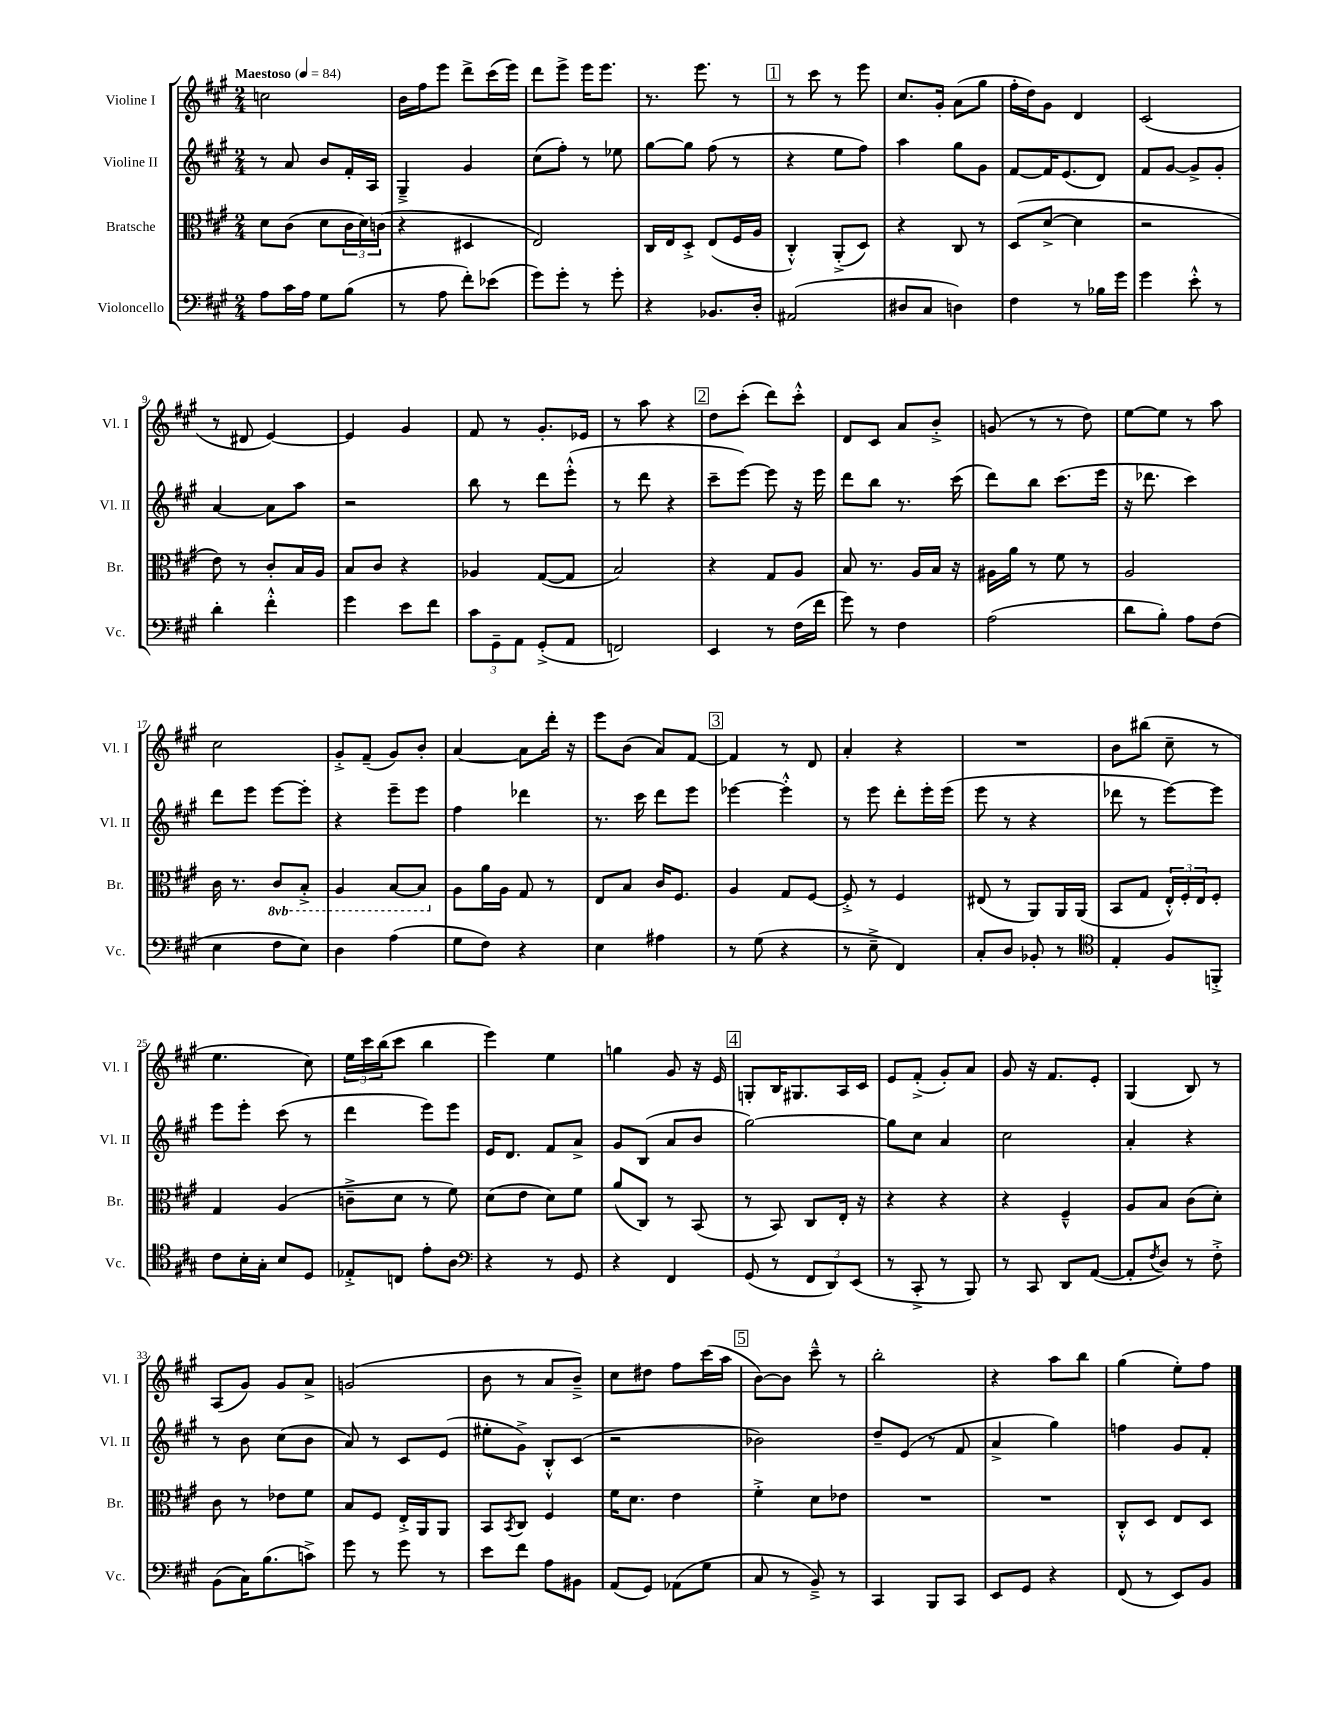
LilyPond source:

<<
\new StaffGroup <<
\new Staff = "s0" \with { instrumentName = "Violine I" shortInstrumentName = "Vl. I" } {
    \clef treble \key a \major \numericTimeSignature \time 2/4 \tempo "Maestoso" 4 = 84
    c''2 |
    b'16 fis''16 e'''8 d'''8-> cis'''16( e'''16) |
    d'''8 e'''8-> e'''16 e'''8. |
    r8. e'''8. r8 |
    \mark \markup { \box "1" } r8 cis'''8 r8 e'''8 |
    cis''8. gis'16-. a'8( gis''8 |
    fis''16-. d''16) gis'8 d'4 |
    cis'2( |
    r8 dis'8 e'4~) |
    e'4 gis'4 |
    fis'8 r8 gis'8.-. ees'16 |
    r8 a''8 r4 |
    \mark \markup { \box "2" } d''8 cis'''8-.( d'''8) cis'''8-.-^ |
    d'8 cis'8 a'8 b'8-.-> |
    g'8( r8 r8 d''8) |
    e''8~ e''8 r8 a''8 |
    cis''2 |
    gis'8-.-> fis'8--( gis'8) b'8-. |
    a'4~ a'8 d'''16-. r16 |
    e'''8 b'8( a'8) fis'8~ |
    \mark \markup { \box "3" } fis'4 r8 d'8 |
    a'4-. r4 |
    R2 |
    b'8 bis''8( cis''8-- r8 |
    e''4. cis''8) |
    \tuplet 3/2 { e''16 cis'''16 b''16( } cis'''8 b''4 |
    e'''4) e''4 |
    g''4 gis'8 r16 e'16 |
    \mark \markup { \box "4" } g8-. b16 gis8. a16 cis'16 |
    e'8 fis'8-.->( gis'8-.) a'8 |
    gis'8 r16 fis'8. e'8-. |
    gis4( b8) r8 |
    a8( gis'8) gis'8 a'8-> |
    g'2( |
    b'8 r8 a'8 b'8--->) |
    cis''8 dis''8 fis''8 cis'''16( a''16 |
    \mark \markup { \box "5" } b'8~) b'8 cis'''8---^ r8 |
    b''2-. |
    r4 a''8 b''8 |
    gis''4( e''8-.) fis''8 \bar "|." |
}
\new Staff = "s1" \with { instrumentName = "Violine II" shortInstrumentName = "Vl. II" } {
    \clef treble \key a \major \numericTimeSignature \time 2/4
    r8 a'8 b'8 fis'16-. a16 |
    gis4---> gis'4 |
    cis''8( fis''8-.) r8 ees''8 |
    gis''8~ gis''8 fis''8( r8 |
    \mark \markup { \box "1" } r4 e''8 fis''8) |
    a''4 gis''8 gis'8 |
    fis'8~ fis'16 e'8.( d'8) |
    fis'8 gis'8~ gis'8-> gis'8-. |
    a'4~ a'8 a''8 |
    r2 |
    b''8 r8 d'''8 e'''8-.-^( |
    r8 d'''8 r4 |
    \mark \markup { \box "2" } cis'''8-- e'''8~) e'''8 r16 e'''16 |
    d'''8 b''8 r8. cis'''16( |
    d'''8) b''8 cis'''8.( e'''16 |
    r16 des'''8. cis'''4) |
    d'''8 e'''8 e'''8~ e'''8-. |
    r4 e'''8-- e'''8 |
    fis''4 des'''4 |
    r8. cis'''16 d'''8 e'''8 |
    \mark \markup { \box "3" } ees'''4~ ees'''4-.-^ |
    r8 e'''8 d'''8-. e'''16-. e'''16( |
    e'''8 r8 r4 |
    des'''8 r8 e'''8~) e'''8 |
    e'''8 e'''8-. cis'''8( r8 |
    d'''4 e'''8) e'''8 |
    e'16 d'8. fis'8 a'8-> |
    gis'8 b8( a'8 b'8 |
    \mark \markup { \box "4" } gis''2~) |
    gis''8 cis''8 a'4 |
    cis''2 |
    a'4-. r4 |
    r8 b'8 cis''8( b'8 |
    a'8) r8 cis'8 e'8( |
    eis''8-. gis'8->) b8-.-^ cis'8( |
    r2 |
    \mark \markup { \box "5" } bes'2) |
    d''8-- e'8( r8 fis'8 |
    a'4-> gis''4) |
    f''4 gis'8 fis'8-. \bar "|." |
}
\new Staff = "s2" \with { instrumentName = "Bratsche" shortInstrumentName = "Br." } {
    \clef alto \key a \major \numericTimeSignature \time 2/4 \set Staff.ottavationMarkups = #ottavation-simple-ordinals
    d'8 cis'8( d'8 \tuplet 3/2 { cis'16 d'16) c'16( } |
    r4 dis4 |
    e2) |
    cis16 e16 d8-.-> e8( fis16 a16 |
    \mark \markup { \box "1" } cis4-.-^) a,8-.->( d8) |
    r4 cis8 r8 |
    d8( d'8~-> d'4 |
    r2 |
    e'8) r8 cis'8-. b16 a16 |
    b8 cis'8 r4 |
    aes4 gis8~( gis8 |
    b2) |
    \mark \markup { \box "2" } r4 gis8 a8 |
    b8 r8. a16 b16 r16 |
    ais16 a'16 r8 fis'8 r8 |
    a2 |
    cis'16 r8. \ottava #-1 cis8 b,8-.-> |
    a,4 b,8~ b,8 \ottava #0 |
    a8 a'16 a16 gis8 r8 |
    e8 b8 cis'16 fis8. |
    \mark \markup { \box "3" } a4 gis8 fis8~ |
    fis8-.-> r8 fis4 |
    eis8( r8 a,8) a,16 a,16( |
    b,8 gis8 \tuplet 3/2 { e16-.-^) fis16-. e16 } fis8-. |
    gis4 a4( |
    c'8---> d'8 r8 fis'8) |
    d'8( e'8 d'8) fis'8 |
    a'8( cis8) r8 b,8( |
    \mark \markup { \box "4" } r8 b,8) cis8 e16-. r16 |
    r4 r4 |
    r4 fis4---^ |
    a8 b8 cis'8( d'8-.) |
    cis'8 r8 ees'8 fis'8 |
    b8 fis8 e16-.-> a,16 a,8 |
    b,8 \acciaccatura { b,8 } cis8 fis4 |
    fis'16 d'8. e'4 |
    \mark \markup { \box "5" } fis'4-.-> d'8 ees'8 |
    R2 |
    R2 |
    cis8-.-^ d8 e8 d8 \bar "|." |
}
\new Staff = "s3" \with { instrumentName = "Violoncello" shortInstrumentName = "Vc." } {
    \clef bass \key a \major \numericTimeSignature \time 2/4
    a8 cis'16 a16 gis8 b8( |
    r8 a8 fis'8-.) ees'8( |
    gis'8) gis'8-. r8 gis'8-. |
    r4 bes,8. d16-. |
    \mark \markup { \box "1" } ais,2( |
    dis8 cis8 d4) |
    fis4 r8 bes16 gis'16 |
    gis'4 e'8-.-^ r8 |
    d'4-. fis'4-.-^ |
    gis'4 e'8 fis'8 |
    \tuplet 3/2 { cis'8 gis,8-- a,8 } gis,8-.->( a,8 |
    f,2) |
    \mark \markup { \box "2" } e,4 r8 fis16( fis'16 |
    gis'8) r8 fis4 |
    a2( |
    d'8 b8-.) a8 fis8( |
    e4 fis8 e8) |
    d4 a4( |
    gis8 fis8) r4 |
    e4 ais4 |
    \mark \markup { \box "3" } r8 gis8( r4 |
    r8 e8---> fis,4) |
    cis8-. d8 bes,8-. r8 |
    \clef tenor e4-. fis8 f,8-.-> |
    cis'8 b16-. gis16-. b8 d8 |
    ees8-.-> c8 e'8-. a8 |
    \clef bass r4 r8 gis,8 |
    r4 fis,4 |
    \mark \markup { \box "4" } gis,8( r8 \tuplet 3/2 { fis,8 d,8) e,8( } |
    r8 cis,8-.-> r8 b,,8) |
    r8 cis,8 d,8 a,8~( |
    a,8-. \acciaccatura { fis8 } d8) r8 fis8-.-> |
    b,8( cis16) b8.( c'8->) |
    gis'8 r8 gis'8 r8 |
    e'8 fis'8 a8 bis,8 |
    a,8( gis,8) aes,8( gis8 |
    \mark \markup { \box "5" } cis8 r8 b,8--->) r8 |
    cis,4 b,,8 cis,8 |
    e,8 gis,8 r4 |
    fis,8( r8 e,8) b,8 \bar "|." |
}
>>
>>
